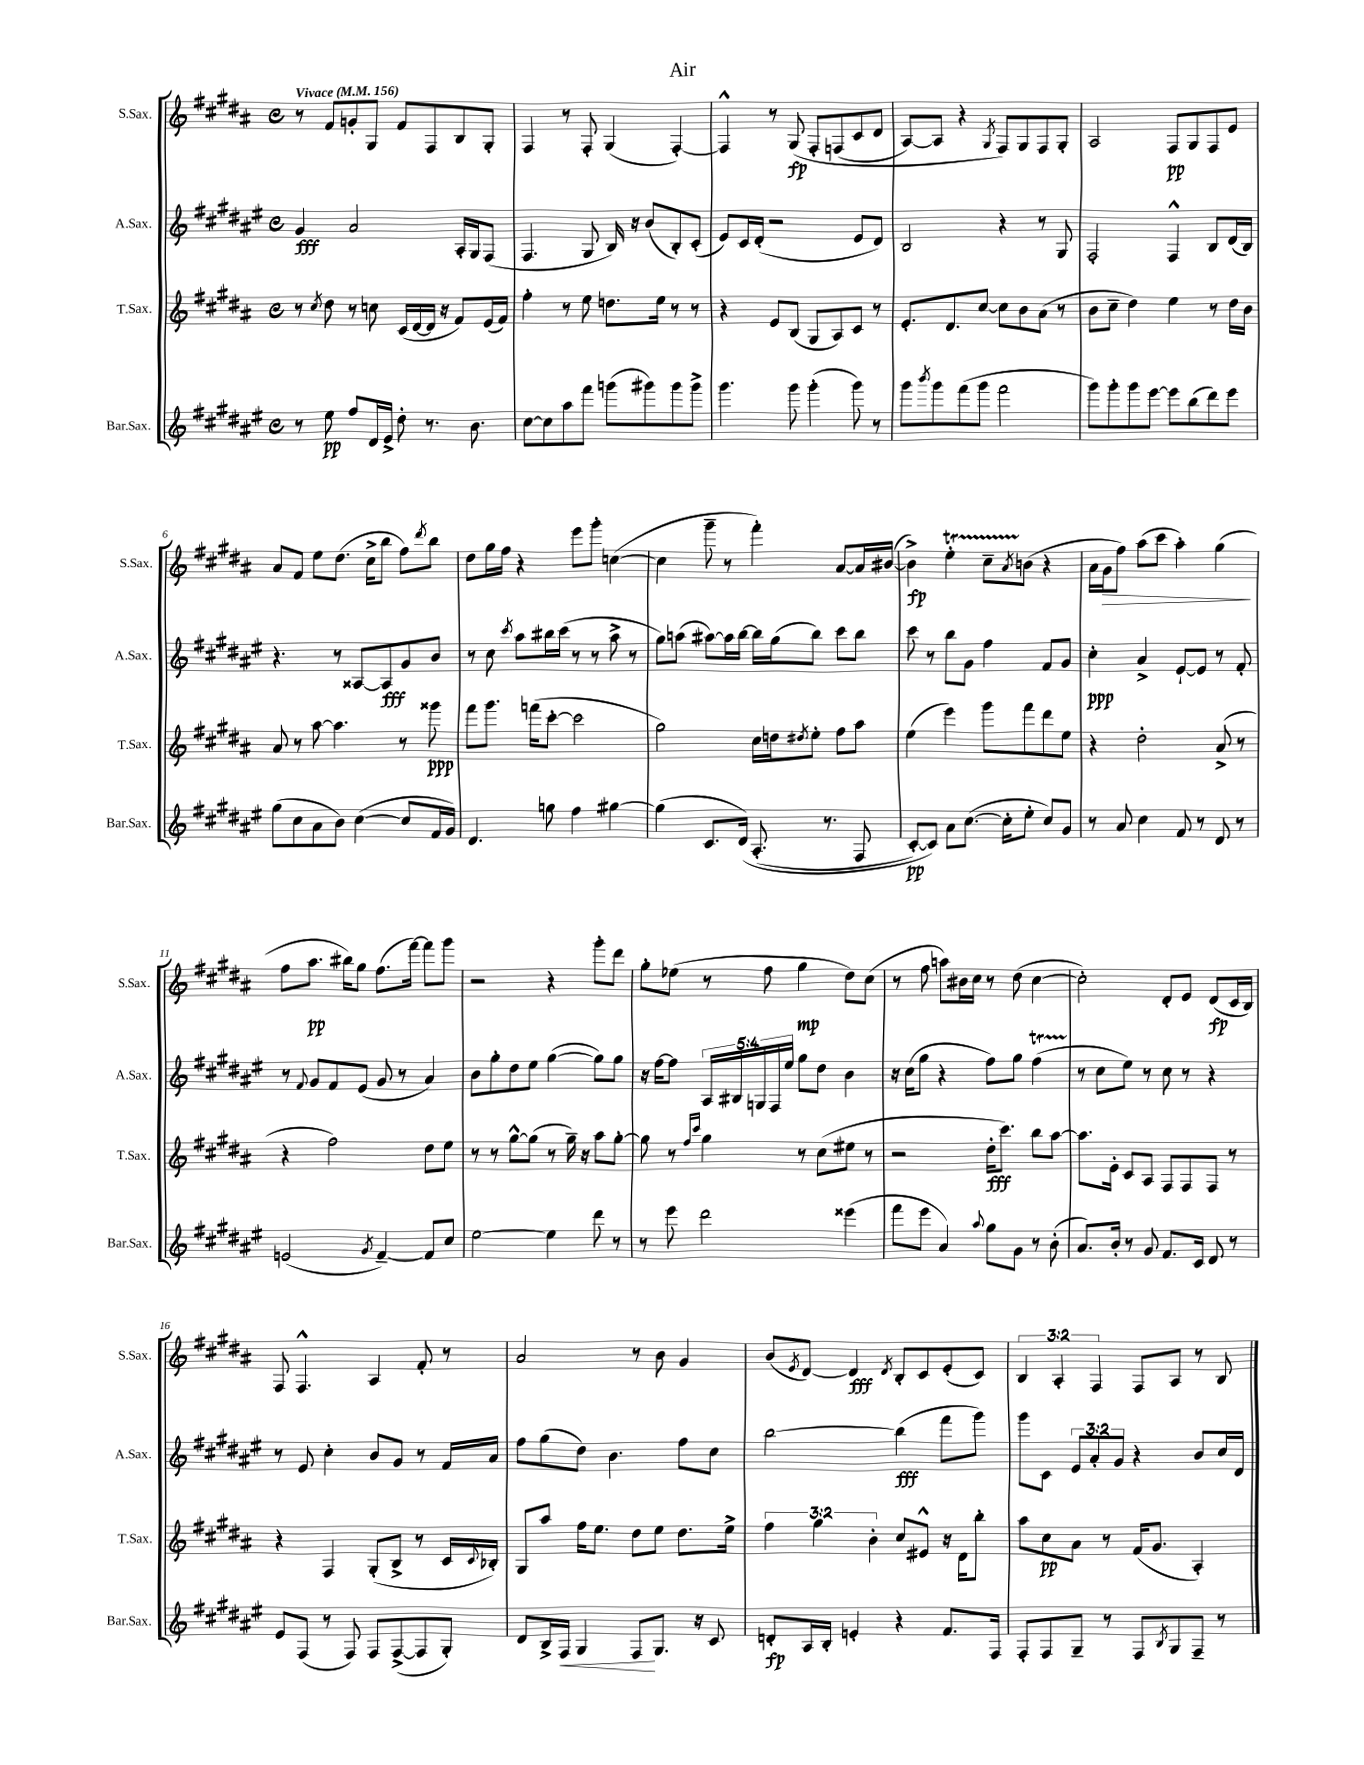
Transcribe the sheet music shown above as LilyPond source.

\header { title = "Air" }
<<
\new StaffGroup <<
\new Staff = "s0" \with { instrumentName = "S.Sax." shortInstrumentName = "S.Sax." } {
    \clef treble \key b \major \defaultTimeSignature \time 4/4 \override Staff.TupletNumber.text = #tuplet-number::calc-fraction-text \tempo "Vivace" 4 = 156
    r8 fis'8 g'8-. gis8 fis'8 fis8 b8 gis8-. |
    fis4 r8 fis8-. gis4( fis4~-.) |
    fis4-^ r8 gis8\fp\( fis8-. f8( cis'8 dis'8 |
    ais8~) ais8 r4 \acciaccatura { gis8 } fis8\) gis8 fis8 gis8-. |
    ais2 fis8\pp gis8 fis8 e'8 |
    ais'8 fis'8 e''8 dis''8.( cis''16-> b''8 fis''8) \acciaccatura { dis'''8 } b''8 |
    dis''8 gis''16 fis''16 r4 e'''8 gis'''8-. c''4~( |
    c''4 gis'''8-- r8 fis'''4-.) ais'8~ ais'16 bis'16~( |
    bis'4->\fp) e''4-.\startTrillSpan cis''8-- \acciaccatura { ais'8 } b'8\stopTrillSpan( r4 |
    ais'16 gis'16\> fis''8) ais''8( cis'''8 ais''4-.) gis''4\!( |
    fis''8 ais''8.\pp bis''16) gis''8 fis''8.( fis'''16~) fis'''8 gis'''8 |
    r2 r4 gis'''8-. dis'''8 |
    gis''8-. ees''8( r8 fis''8 gis''4\mp dis''8) cis''8( |
    r8 fis''8 a''8) bis'16 cis''16 r8 dis''8( cis''4~ |
    cis''2-.) dis'8-. e'8 dis'8\fp( cis'16 b16) |
    fis8 fis4.-^ ais4 fis'8-. r8 |
    ais'2 r8 b'8 gis'4 |
    b'8( \acciaccatura { e'8 } dis'8~) dis'4\fff \acciaccatura { dis'8 } b8-. cis'8 e'8-.( cis'8) |
    \tuplet 3/2 { b4 ais4-. fis4 } fis8 ais8 r8 b8 \bar "|." |
}
\new Staff = "s1" \with { instrumentName = "A.Sax." shortInstrumentName = "A.Sax." } {
    \clef treble \key fis \major \defaultTimeSignature \time 4/4 \override Staff.TupletNumber.text = #tuplet-number::calc-fraction-text
    gis'4\fff ais'2 ais16-. gis16 fis8( |
    fis4. gis8 b16) r16 b'8( b8-.) cis'8-.( |
    eis'8) cis'16 dis'16-.( r2 eis'8 dis'8) |
    b2 r4 r8 gis8 |
    fis2-. fis4-^ b8 dis'16( b16) |
    r4. r8 aisis8~ aisis8\fff gis'8 b'8 |
    r8 cis''8 \acciaccatura { cis'''8 } ais''8 bis''16 cis'''16( r8 r8 ais''8-> r8 |
    gis''8) a''8( ais''8~) ais''16 b''16~ b''16 gis''16( b''8) cis'''8 b''8 |
    cis'''8 r8 b''8 gis'8 fis''4 fis'8 gis'8 |
    cis''4-.\ppp ais'4-> eis'8~-! eis'8 r8 fis'8-. |
    r8 \appoggiatura { fis'8 } gis'8 fis'8 eis'8( gis'8 r8 ais'4) |
    b'8 gis''8-. dis''8 eis''8 gis''4~( gis''8) gis''8 |
    r16 fis''16~ fis''8 \tuplet 5/4 { ais16 bis16 g16 fis16 eis''16 } gis''8 dis''8 b'4 |
    r16 cis''16( gis''8 r4 fis''8) gis''8 fis''4\startTrillSpan( |
    r8\stopTrillSpan cis''8 eis''8) r8 cis''8 r8 r4 |
    r8 eis'8 cis''4-. b'8 gis'8 r8 fis'16 ais'16 |
    fis''8 gis''8( dis''8) b'4. fis''8 cis''8 |
    b''2~ b''4\fff( fis'''8 gis'''8) |
    gis'''8 cis'8 \tuplet 3/2 { eis'8 ais'8-. gis'8 } r4 b'8 cis''16 dis'16 \bar "|." |
}
\new Staff = "s2" \with { instrumentName = "T.Sax." shortInstrumentName = "T.Sax." } {
    \clef treble \key b \major \defaultTimeSignature \time 4/4 \override Staff.TupletNumber.text = #tuplet-number::calc-fraction-text
    r8 \acciaccatura { cis''8 } dis''8 r8 c''8 cis'16( dis'16~ dis'16 r16 fis'8) e'16( fis'16) |
    fis''4-. r8 e''8 d''8. e''16 r8 r8 |
    r4 e'8 b8( gis8 ais8) cis'8 r8 |
    e'8.-. dis'8. cis''8~ cis''8 b'8 ais'8( r8 |
    b'8 cis''8-- dis''4) e''4 r8 dis''16 b'16 |
    ais'8 r8 ais''8~ ais''4. r8 gisis'''8\ppp |
    fis'''8 gis'''8. f'''16( cis'''8~-. cis'''2 |
    gis''2) cis''16 d''16 \acciaccatura { dis''8 } e''8-. fis''8 ais''8 |
    e''4( e'''4) gis'''8 fis'''8 dis'''8 e''8 |
    r4 dis''2-. ais'8->( r8 |
    r4 fis''2) dis''8 e''8 |
    r8 r8 gis''8~-^ gis''8( r8 gis''16--) r16 ais''8 gis''8~-. |
    gis''8 r8 \grace { fis''16 cis'''16 } gis''4 r8 cis''8( eis''8 r8 |
    r2 dis''16-.\fff cis'''8.) b''8 ais''8~ |
    ais''8. e'16-. cis'8 ais8 fis8 fis8 fis8 r8 |
    r4 fis4 gis8-.( b8-> r8 cis'16 \appoggiatura { cis'8 } bes16-.) |
    gis8 ais''8 fis''16 e''8. dis''8 e''8 dis''8. e''16-> |
    \tuplet 3/2 { fis''4 gis''4 b'4-. } cis''8 eis'8-^ r16 dis'16 b''8-. |
    ais''8 cis''8\pp ais'8 r8 fis'16( gis'8. ais4-.) \bar "|." |
}
\new Staff = "s3" \with { instrumentName = "Bar.Sax." shortInstrumentName = "Bar.Sax." } {
    \clef treble \key fis \major \defaultTimeSignature \time 4/4
    r8 eis''8\pp fis''8 dis'16 eis'16-> dis''8-. r8. b'8. |
    cis''8~ cis''8 ais''8 fis'''8 g'''8( gis'''8) gis'''8 gis'''8-> |
    gis'''4. gis'''8 gis'''4-.( gis'''8) r8 |
    gis'''8 \acciaccatura { b'''8 } gis'''8 fis'''8( gis'''8 fis'''2 |
    gis'''8) gis'''8-. gis'''8 eis'''8~ eis'''8 b''8( dis'''8) eis'''8 |
    gis''8( cis''8 ais'8 b'8) cis''4~( cis''8 fis'16 gis'16) |
    dis'4. g''8 fis''4 gis''4~ |
    gis''4( cis'8. dis'16)\( ais8.-.( r8. fis8 |
    cis'8~-.\pp) cis'8\) ais'8 cis''8.~( cis''16-. eis''8-. cis''8) gis'8 |
    r8 ais'8 cis''4 fis'8 r8 dis'8 r8 |
    e'2( \acciaccatura { gis'8 } fis'4~--) fis'8 cis''8 |
    eis''2~ eis''4 dis'''8 r8 |
    r8 eis'''8 dis'''2 eisis'''4( |
    fis'''8 eis'''8 ais'4) \appoggiatura { ais''8 } gis''8 gis'8 r8 b'8-.( |
    ais'8.) b'16-. r8 gis'8 fis'8. cis'16 dis'8 r8 |
    eis'8 fis8( r8 fis8) fis8 fis8~->( fis8 gis8-.) |
    dis'8 b16-> fis16\< gis4 fis8\! gis8. r16 cis'8 |
    d'8-.\fp ais16 b16-. e'4-. r4 fis'8. fis16 |
    fis8-. fis8 gis8-- r8 fis8 \acciaccatura { b8 } gis8 fis8-- r8 \bar "|." |
}
>>
>>
